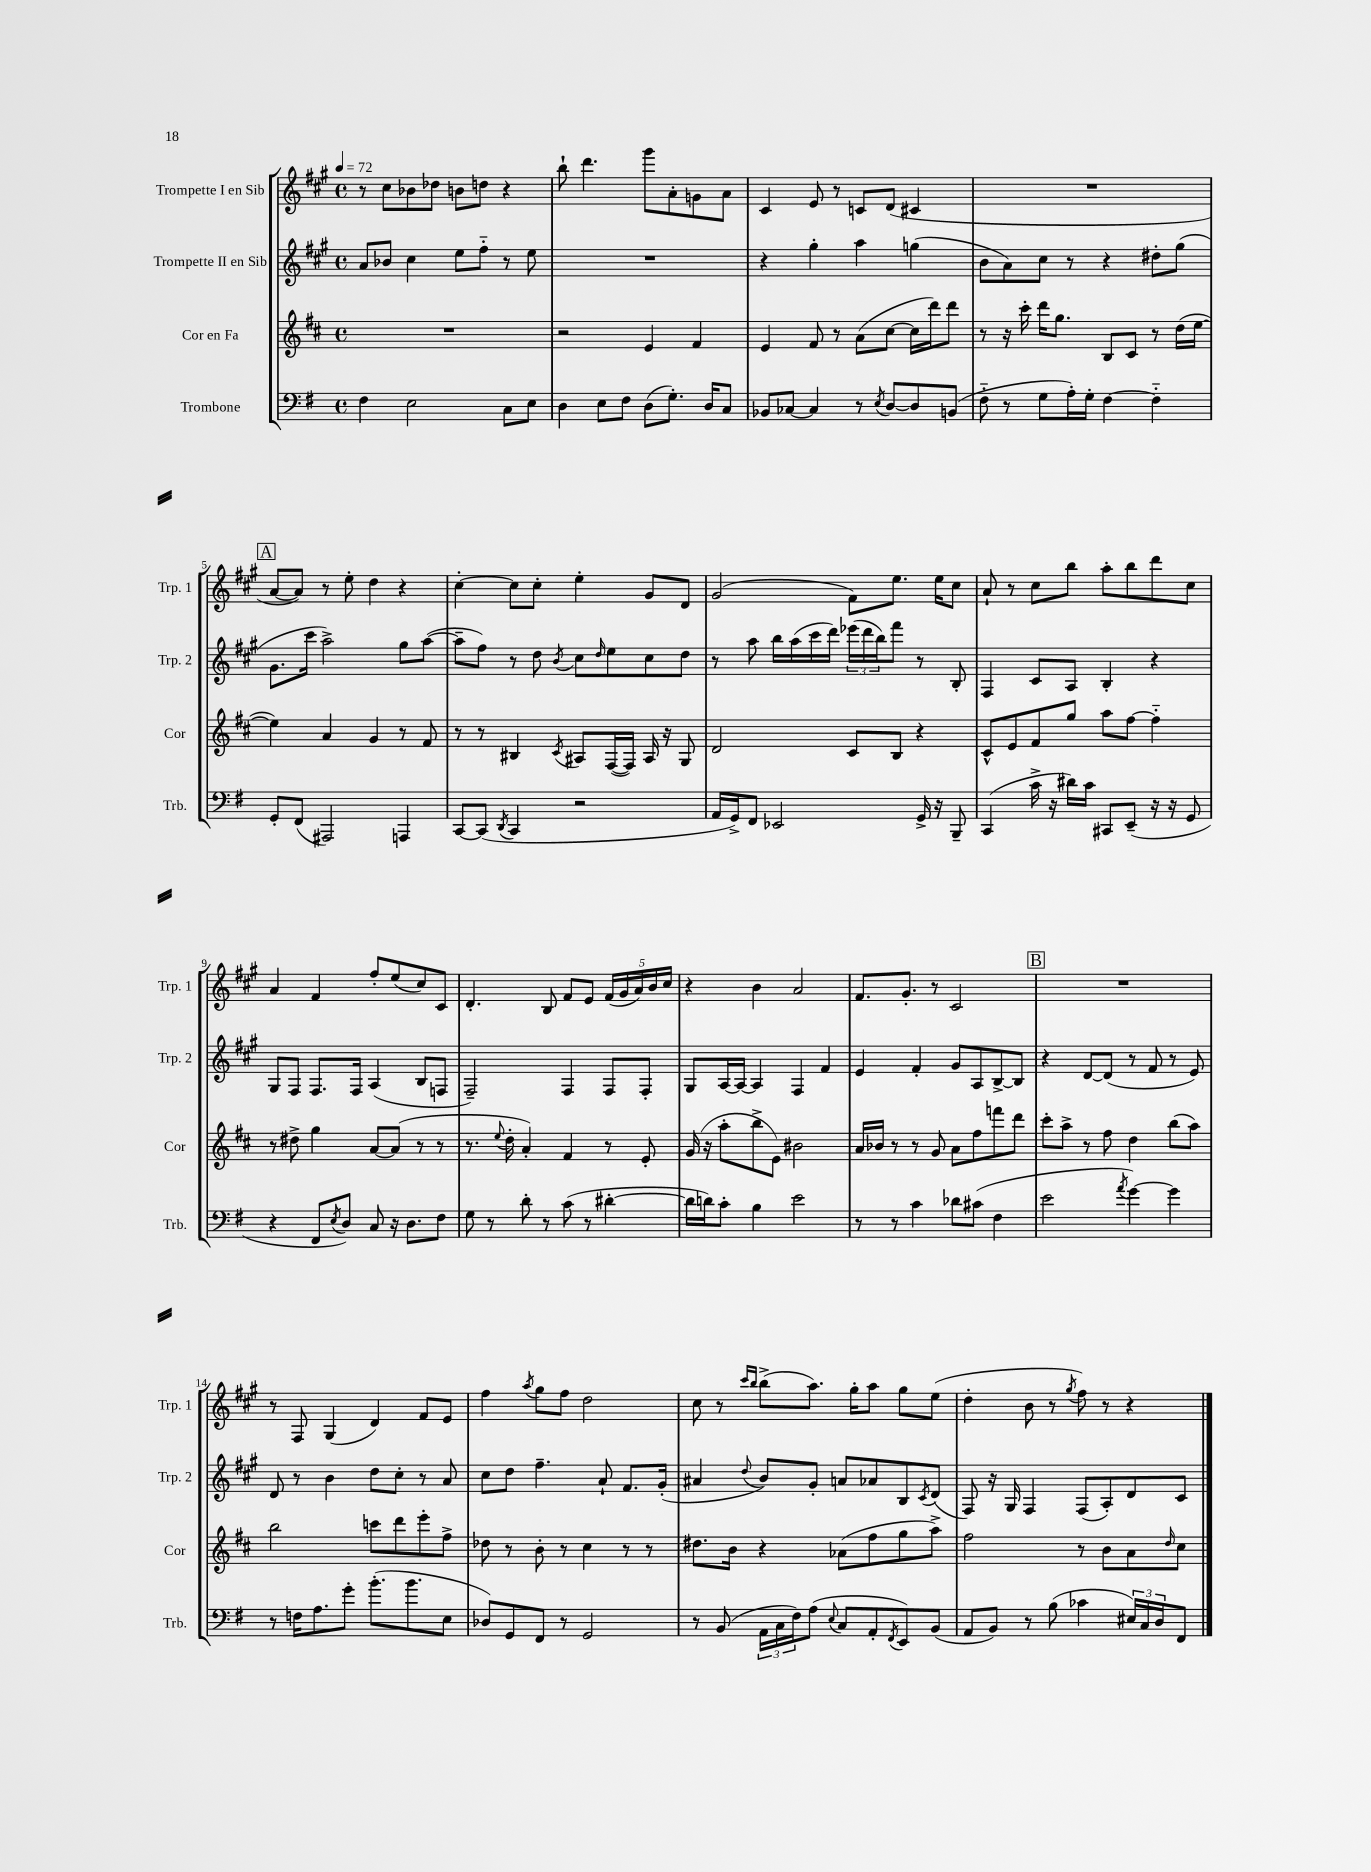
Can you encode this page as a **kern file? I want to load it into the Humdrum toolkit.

**kern	**kern	**kern	**kern
*part4	*part3	*part2	*part1
*staff4	*staff3	*staff2	*staff1
*I"Trombone	*I"Cor en Fa	*I"Trompette II en Sib	*I"Trompette I en Sib
*I'Trb.	*I'Cor	*I'Trp. 2	*I'Trp. 1
*clefF4	*clefG2	*clefG2	*clefG2
*k[f#]	*k[f#c#]	*k[f#c#g#]	*k[f#c#g#]
*M4/4	*M4/4	*M4/4	*M4/4
*met(c)	*met(c)	*met(c)	*met(c)
*MM72	*MM72	*MM72	*MM72
=1	=1	=1	=1
4F#\	1r	8a/L	8r
.	.	8b-X/J	8cc#\L
2E\	.	4cc#\	8b-X\
.	.	.	8dd-X\J
.	.	8ee\L	8bn\L
.	.	8ff#\J	8ddn\J
8C\L	.	8r	4r
8E\J	.	8ee\	.
=2	=2	=2	=2
4D\	2r	1r	8bb`\
.	.	.	4.ddd\
8E\L	.	.	.
8F#\J	.	.	.
(8D\L	4e/	.	8ggg#\L
8.G'\J)	.	.	8a'\
.	4f#/	.	8gn\
16D/KL	.	.	.
8C/J	.	.	8a\J
=3	=3	=3	=3
8BB-X/L	4e/	4r	4c#/
[8C-X/J	.	.	.
4C-/]	8f#/	4gg#'\	8e/
.	8r	.	8r
8r	(8a\L	4aa\	8cn/L
8qE/	.	.	.
[8D/L	[8cc#\J	.	(8d/J
8D/]	16cc#\LL]	(4ggn\	4c#X/
.	16ddd\J)	.	.
(8BBn/J	8ddd\J	.	.
=4	=4	=4	=4
8F#\	8r	8b\L	1r
8r	16r	8a\)	.
.	16ccc#'\	.	.
8G\L	16ddd\KL	8cc#\J	.
.	8.gg\J	.	.
16A'\L)	.	8r	.
16G'\JJ	.	.	.
[4F#\	8B/L	4r	.
.	8c#/J	.	.
4F#\]	8r	8dd#X'\L	.
.	(16dd\LL	(8gg#\J	.
.	[16ee\JJ	.	.
!!LO:LB:g=z
!!LO:REH:place=s1:t=A
=5	=5	=5	=5
8GG'/L	4ee\])	8.g#\L	[8a/L
(8FF#/J	.	.	8a/J])
.	.	16ccc#\Jk	.
2AAA#X/)	4a/	2aa^\)	8r
.	.	.	8ee'\
.	4g/	.	4dd\
4AAAn/	8r	8gg#\L	4r
.	8f#/	([8aa\J	.
=6	=6	=6	=6
[8CC/L	8r	8aa~\L]	[4cc#'\
(8CC/J]	8r	8ff#\J)	.
8qDD/	.	.	.
4CC/	4B#X/	8r	8cc#\L]
.	.	8dd\	8cc#'\J
.	8qc#/	8qb/	.
2r	8A#X/L	8cc#\L	4ee'\
.	.	16qqdd/	.
.	([16F#/L	8ee\	.
.	16F#/JJ])	.	.
.	16A#/	8cc#\	8g#/L
.	16r	.	.
.	8G/	8dd\J	8d/J
=7	=7	=7	=7
16AA/LL	2d/	8r	(2g#/
16GG^/J)	.	.	.
8FF#/J	.	8aa\	.
2EE-X/	.	16bb\LL	.
.	.	(16aa\	.
.	.	16ccc#\	.
.	.	16ddd\JJ)	.
.	8c#/L	(24eee-X\LL	8f#\L)
.	.	24ddd\	.
.	.	24bb\J)	.
.	8B/J	8fff#\J	8.ee\J
16GG^/	4r	8r	.
16r	.	.	16ee\KL
8BBB~/	.	8B'/	8cc#\J
=8	=8	=8	=8
(4CC/	8c#^^/L	4F#/	8a`/
.	8e/	.	8r
16c^\	8f#/	8c#/L	8cc#\L
16r	.	.	.
16d#X\LL)	8gg/J	8A/J	8bb\J
16c\JJ	.	.	.
8CC#X/L	8aa\L	4B'/	8aa'\L
(8EE~/J	[8ff#\J	.	8bb\
16r	4ff#\]	4r	8ddd\
16r	.	.	.
8GG/	.	.	8cc#\J
!!LO:LB:g=z
=9	=9	=9	=9
4r	8r	8G#/L	4a/
.	8dd#X^\	8F#/J	.
8FF#/L	4gg\	8.F#/L	4f#/
8qE/	.	.	.
8D/J)	.	.	.
.	.	16F#/Jk	.
8C/	[8a/L	(4A/	8ff#'/L
16r	(8a/J]	.	(8ee/
8.D\L	.	.	.
.	8r	8B/L	8cc#/)
8F#\J	8r	8Fn/J	8c#/J
=10	=10	=10	=10
8G\	8.r	2F#~/)	4.d'/
8r	.	.	.
.	8qqee/	.	.
.	16dd'\	.	.
8d'\	4a'/)	.	.
8r	.	.	8B/
(8c\	4f#/	4F#/	8f#/L
8r	.	.	8e/J
[4d#X'\	8r	8F#/L	(20f#/LL
.	.	.	20g#/
.	.	.	20a/)
.	8e'/	8F#'/J	.
.	.	.	20b/
.	.	.	20cc#/JJ
=11	=11	=11	=11
16d#\LL]	(16g/	8G#/L	4r
16dn\J)	16r	.	.
8c'\J	8aa'\L	[16A/L	.
.	.	16A/JJ_	.
4B\	8bb^\	4A/]	4b\
.	8e\J)	.	.
2e\	2b#X\	4F#/	2a/
.	.	4f#/	.
=12	=12	=12	=12
8r	16a/LL	4e/	8.f#/L
.	16b-X/JJ	.	.
8r	8r	.	.
.	.	.	8.g#'/J
4c\	8r	4f#'/	.
.	8g/	.	8r
8d-X\L	8a\L	8g#/L	2c#/
(8c#X\J	8ff#\	8A/	.
4F#\	8fffn\	[8B^/	.
.	8ddd\J	8B/J]	.
!!LO:REH:place=s1:t=B
=13	=13	=13	=13
2e\	8ccc#'\L	4r	1r
.	8aa^\J	.	.
.	8r	[8d/L	.
.	8ff#\	(8d/J]	.
8qa/	.	.	.
[4g\)	4dd\	8r	.
.	.	8f#/	.
4g\]	(8bb\L	8r	.
.	8aa\J)	8e/)	.
!!LO:LB:g=z
=14	=14	=14	=14
8r	2bb\	8d/	8r
16Fn\KL	.	8r	8F#/
8.A\	.	.	.
.	.	4b\	(4G#/
8g'\J	.	.	.
(8.b'\L	8cccn\L	8dd\L	4d/)
.	8ddd\	8cc#'\J	.
8.b\	.	.	.
.	8eee'\	8r	8f#/L
8E\J	8ff#^\J	8a/	8e/J
=15	=15	=15	=15
8D-X/L)	8dd-X\	8cc#\L	4ff#\
8GG/	8r	8dd\J	.
.	.	.	8qaa/
8FF#/J	8b'\	4.ff#~\	8gg#\L
8r	8r	.	8ff#\J
2GG/	4cc#\	.	2dd\
.	.	8a`/	.
.	8r	8.f#/L	.
.	8r	.	.
.	.	(16g#'/Jk	.
=16	=16	=16	=16
8r	8.dd#X\L	4a#X/	8cc#\
(8BB/	.	.	8r
.	16b\Jk	.	.
.	.	.	16qqccc#/LL
.	.	8qqdd/	16qqbb/JJ
24AA\LL	4r	8b/L)	(8bb^\L
24C\	.	.	.
24F#\J)	.	.	.
(8A\J	.	8g#'/J	8.aa\J)
8qqE/	.	.	.
8C/L	(8a-X\L	8an/L	.
.	.	.	16gg#'\KL
8AA'/	8ff#\	8a-X/	8aa\J
8qFF#/	.	.	.
8EE/)	8gg\	8B/	8gg#\L
.	.	8qc#/	.
(8BB/J	8aa^\J)	(8d/J	(8ee\J
=17	=17	=17	=17
8AA/L	2ff#\	8F#/)	4dd'\
8BB/J)	.	16r	.
.	.	16G#/	.
8r	.	4F#/	8b\
(8B\	.	.	8r
.	.	.	8qgg#/
4c-X\	8r	(8F#/L	8ff#\)
.	8b\L	8A'/)	8r
24E#X/LL)	8a\	8d/	4r
24C/	.	.	.
24D/J	.	.	.
.	16qqdd/	.	.
8FF#/J	8cc#\J	8c#/J	.
==	==	==	==
*-	*-	*-	*-
